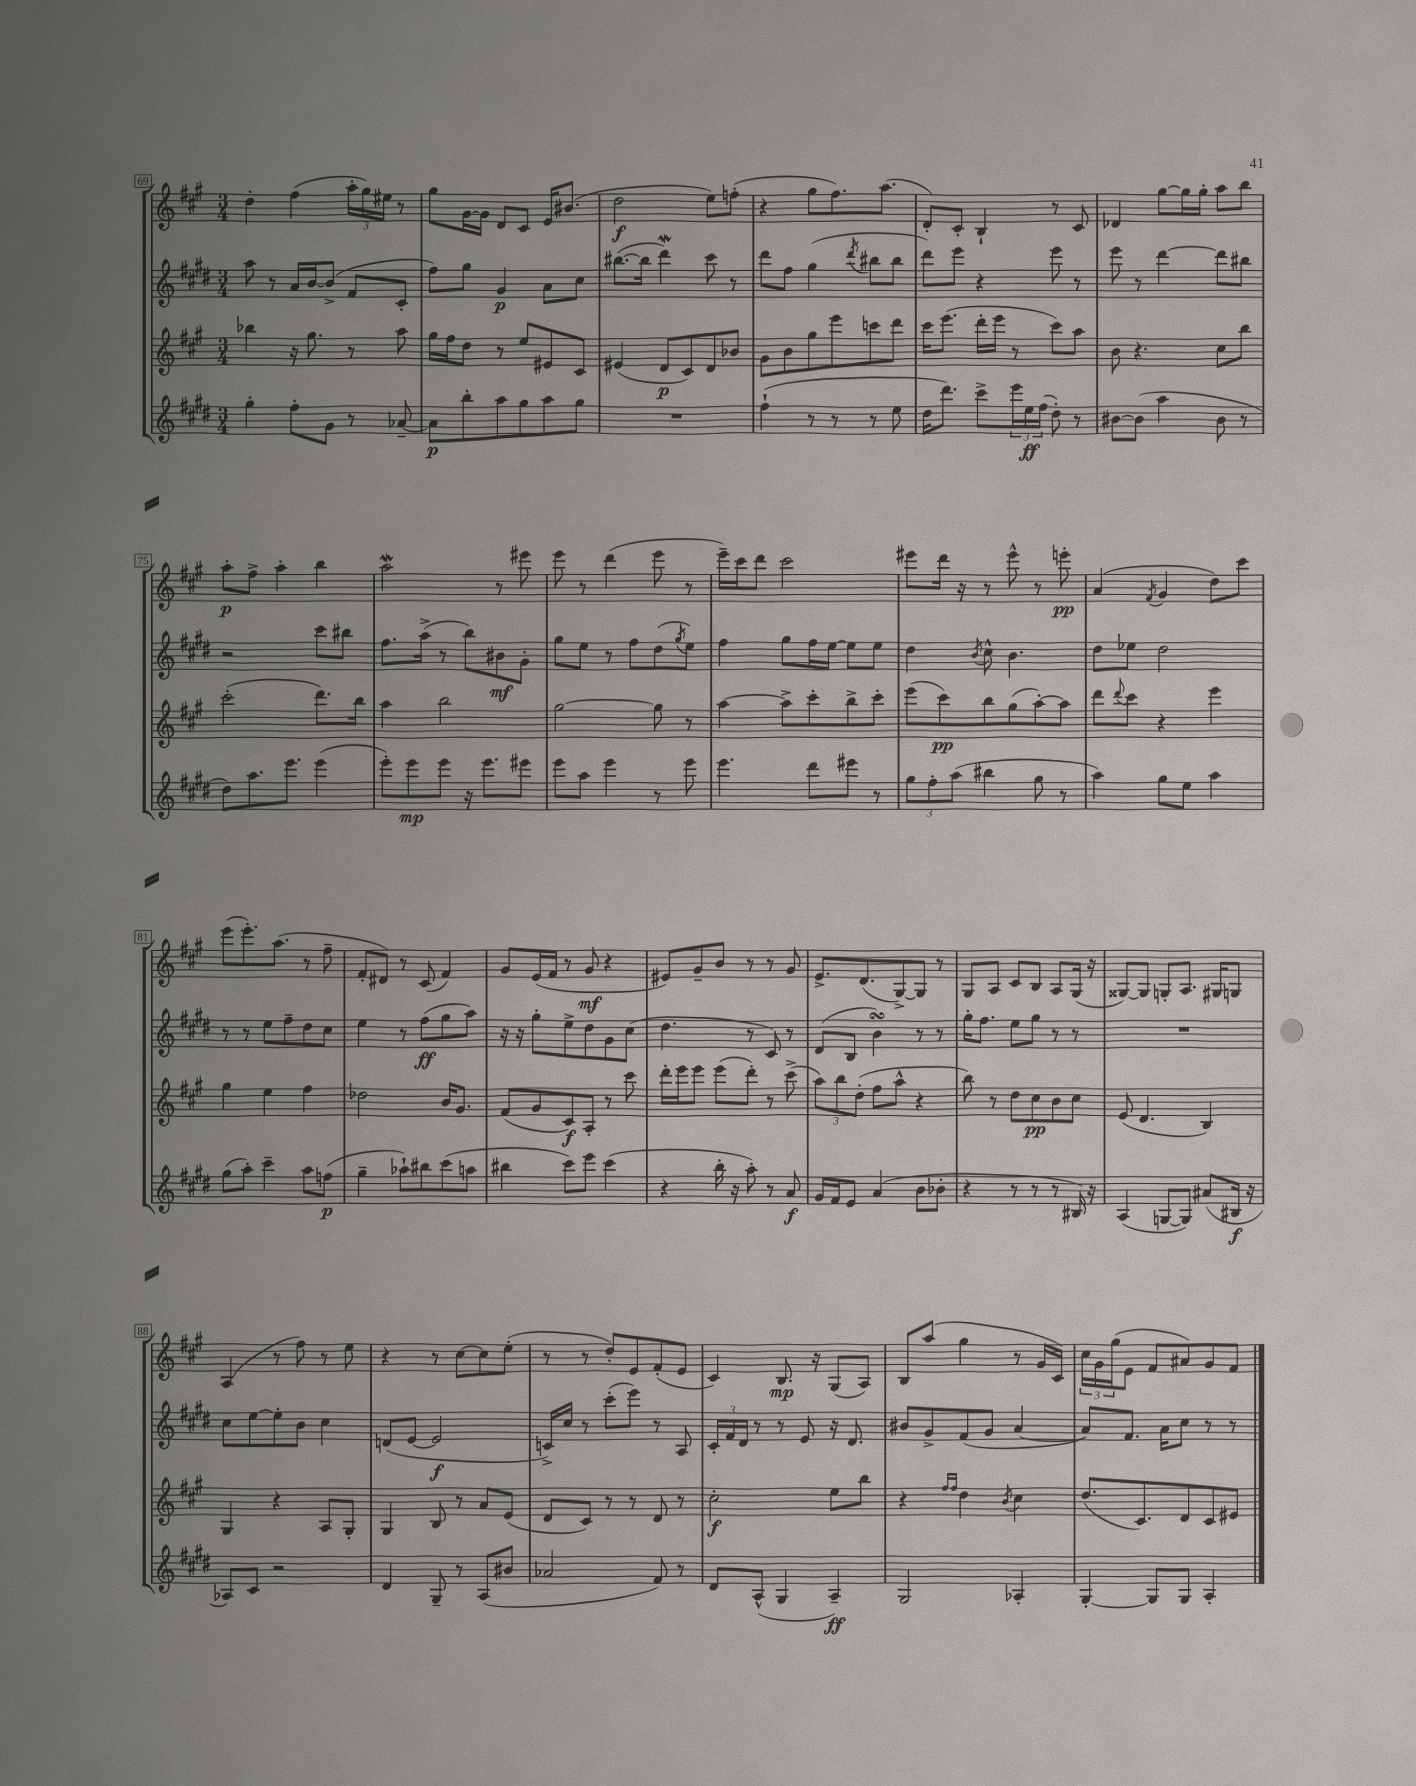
<<
\new StaffGroup <<
\new Staff = "s0" {
    \clef treble \key a \major \numericTimeSignature \time 3/4
    d''4-. fis''4( \tuplet 3/2 { a''16-. gis''16) eis''16 } r8 |
    gis''8 gis'16~ gis'16 d'8 cis'8 e'16 bis'8.( |
    d''2\f e''8) f''8-.( |
    r4 gis''8 fis''8.) a''8.( |
    d'8-.) cis'8-. b4-! r8 cis'8 |
    des'4 gis''8~ gis''16 gis''16-. a''8 b''8 |
    a''8-.\p fis''8-> a''4-. b''4 |
    a''2\mordent r8 eis'''8 |
    e'''8 r8 d'''4( e'''8 r8 |
    e'''16--) cis'''16 d'''8 cis'''2 |
    eis'''8 d'''16 r16 r8 eis'''8-^ r8 e'''8-.\pp |
    a'4( \acciaccatura { fis'8 } gis'4 d''8) cis'''8 |
    e'''8( e'''8.-.) a''8.( r8 fis''8-- |
    fis'8-. dis'8) r8 cis'8( fis'4) |
    gis'8 e'16( fis'16 r8 gis'8\mf r4 |
    eis'8) gis'8-- b'8 r8 r8 gis'8 |
    e'8.-> d'8.( gis8~->) gis8 r8 |
    gis8 a8 cis'8 b8 a8 gis16( r16 |
    gisis8~) gisis8 g8-. a8. gis16 g8 |
    a4( r8 fis''8) r8 e''8 |
    r4 r8 cis''8~ cis''8 e''8-.( |
    r8 r8 d''8-.) e'8 fis'8-.( e'8 |
    cis'4) b8.\mp r16 gis8( a8) |
    b8 a''8( gis''4 r8 gis'16 cis'16) |
    \tuplet 3/2 { cis''16 gis'16 gis''16( } e'8 fis'8 ais'8) gis'8 fis'8 \bar "|." |
}
\new Staff = "s1" {
    \clef treble \key e \major \numericTimeSignature \time 3/4
    a''8 r8 a'16 b'16~ b'8->( fis'8 cis'8-. |
    fis''8) gis''8 gis'4\p a'8 cis''8 |
    bis''8.~( bis''16 dis'''4\mordent) cis'''8 r8 |
    dis'''8 fis''8 gis''4( \acciaccatura { dis'''8 } bis''8 bis''8 |
    dis'''8) e'''8 r4 e'''8 r8 |
    e'''8 r8 dis'''4~ dis'''8 bis''8 |
    r2 cis'''8 bis''8 |
    fis''8. a''16->( r8 b''8) bis'8\mf gis'8-. |
    gis''8 e''8 r8 fis''8 dis''8( \acciaccatura { gis''8 } e''8) |
    fis''4 gis''8 fis''16 e''16~ e''8 e''8 |
    dis''4 \acciaccatura { b'8 } cis''8-^ b'4. |
    dis''8 ees''8 dis''2 |
    r8 r8 e''8 fis''8-- dis''8 cis''8 |
    e''4 r8 fis''8\ff( gis''8 a''8) |
    r16 r16 gis''8-. e''8-> dis''8 gis'8 cis''8( |
    dis''4. r8 cis'8) r8 |
    dis'8( b8 b'4\turn) r8 r8 |
    gis''16-. fis''8. e''8 gis''8 r8 r8 |
    R2. |
    cis''8 e''8~ e''8-. b'8 cis''4 |
    d'8( e'8~ e'2\f |
    c'16->) cis''16 r8 cis'''8-.( e'''8) r8 a8 |
    \tuplet 3/2 { cis'16-. fis'16 dis'16 } r8 r8 e'8 r16 dis'8. |
    bis'8 gis'8-> fis'8( gis'8 a'4~ |
    a'8) fis'8. a'16 cis''8 r8 r8 \bar "|." |
}
\new Staff = "s2" {
    \clef treble \key a \major \numericTimeSignature \time 3/4
    bes''4 r16 gis''8. r8 a''8 |
    gis''16 fis''16 d''8 r8 e''8 eis'8 cis'8 |
    eis'4( d'8\p cis'8) d'8 bes'8 |
    gis'8 b'8 gis''8 e'''8 c'''8 d'''8 |
    cis'''16 e'''8.( d'''16-. e'''16 r8 cis'''8) a''8 |
    b'8 r4. cis''8 b''8 |
    cis'''2-.( d'''8.) b''16 |
    a''4 b''2 |
    gis''2~ gis''8 r8 |
    a''4~ a''8-> cis'''8-. b''8-> cis'''8-. |
    e'''8( cis'''8\pp) b''8 gis''8( a''8~-.) a''8 |
    d'''8 \appoggiatura { d'''8 } cis'''8 r4 e'''4 |
    gis''4 e''4 fis''4 |
    des''2 b'16 gis'8. |
    fis'8( gis'8 cis'8\f) a8-. r8 cis'''8 |
    d'''16-. e'''16 e'''8 e'''8( d'''8-.) r8 cis'''8->( |
    \tuplet 3/2 { a''8) b''8 d''8-.( } fis''8 a''8-^ r4 |
    b''8) r8 d''8 cis''8\pp b'8 cis''8 |
    e'8( d'4. b4) |
    gis4 r4 a8 gis8-. |
    gis4 b8 r8 a'8 e'8( |
    d'8 cis'8) r8 r8 d'8 r8 |
    cis''2-.\f e''8 b''8 |
    r4 \grace { fis''16 fis''16 } d''4 \acciaccatura { b'8 } cis''4 |
    d''8.( cis'8.) d'8 cis'8 eis'8 \bar "|." |
}
\new Staff = "s3" {
    \clef treble \key e \major \numericTimeSignature \time 3/4
    gis''4-. fis''8-. gis'8 r8 aes'8~-- |
    aes'8\p b''8-. a''8 gis''8 a''8 gis''8 |
    R2. |
    fis''4-!( r8 r8 r8 e''8 |
    dis''16 dis'''8.) cis'''8-> \tuplet 3/2 { e'''16 e''16\ff fis''16( } dis''8-.) r8 |
    bis'8~ bis'8( a''4 bis'8 r8 |
    dis''8) a''8. e'''8. e'''4( |
    e'''8-.) e'''8\mp e'''8 r16 e'''8. eis'''8 |
    e'''8 a''8 e'''4 r8 e'''8 |
    e'''4. dis'''8 eis'''8 r8 |
    \tuplet 3/2 { gis''8 fis''8-. a''8( } bis''4 gis''8 r8 |
    a''4) gis''8 e''8 a''4 |
    gis''8( a''8-.) cis'''4-- a''8 f''8\p( |
    gis''4-- aes''8-!) bis''8 cis'''8( a''8 |
    bis''4 cis'''8) e'''8 cis'''4( |
    r4 b''16-. r16 a''8-.) r8 a'8\f |
    gis'16 fis'16 e'8 a'4( b'8 bes'8-. |
    r4 r8 r8 r8 bis16) r16 |
    a4( g8~ g8) ais'8( bis16\f r16 |
    aes8) cis'8 r2 |
    dis'4 gis8-- r8 a8( bis'8 |
    aes'2 fis'8) r8 |
    dis'8 a8-^( gis4 a4--\ff) |
    gis2 aes4-. |
    gis4~-. gis8 gis8 a4-. \bar "|." |
}
>>
>>
\layout { \context { \Score currentBarNumber = #69 \override BarNumber.stencil = #(make-stencil-boxer 0.1 0.3 ly:text-interface::print) } }
